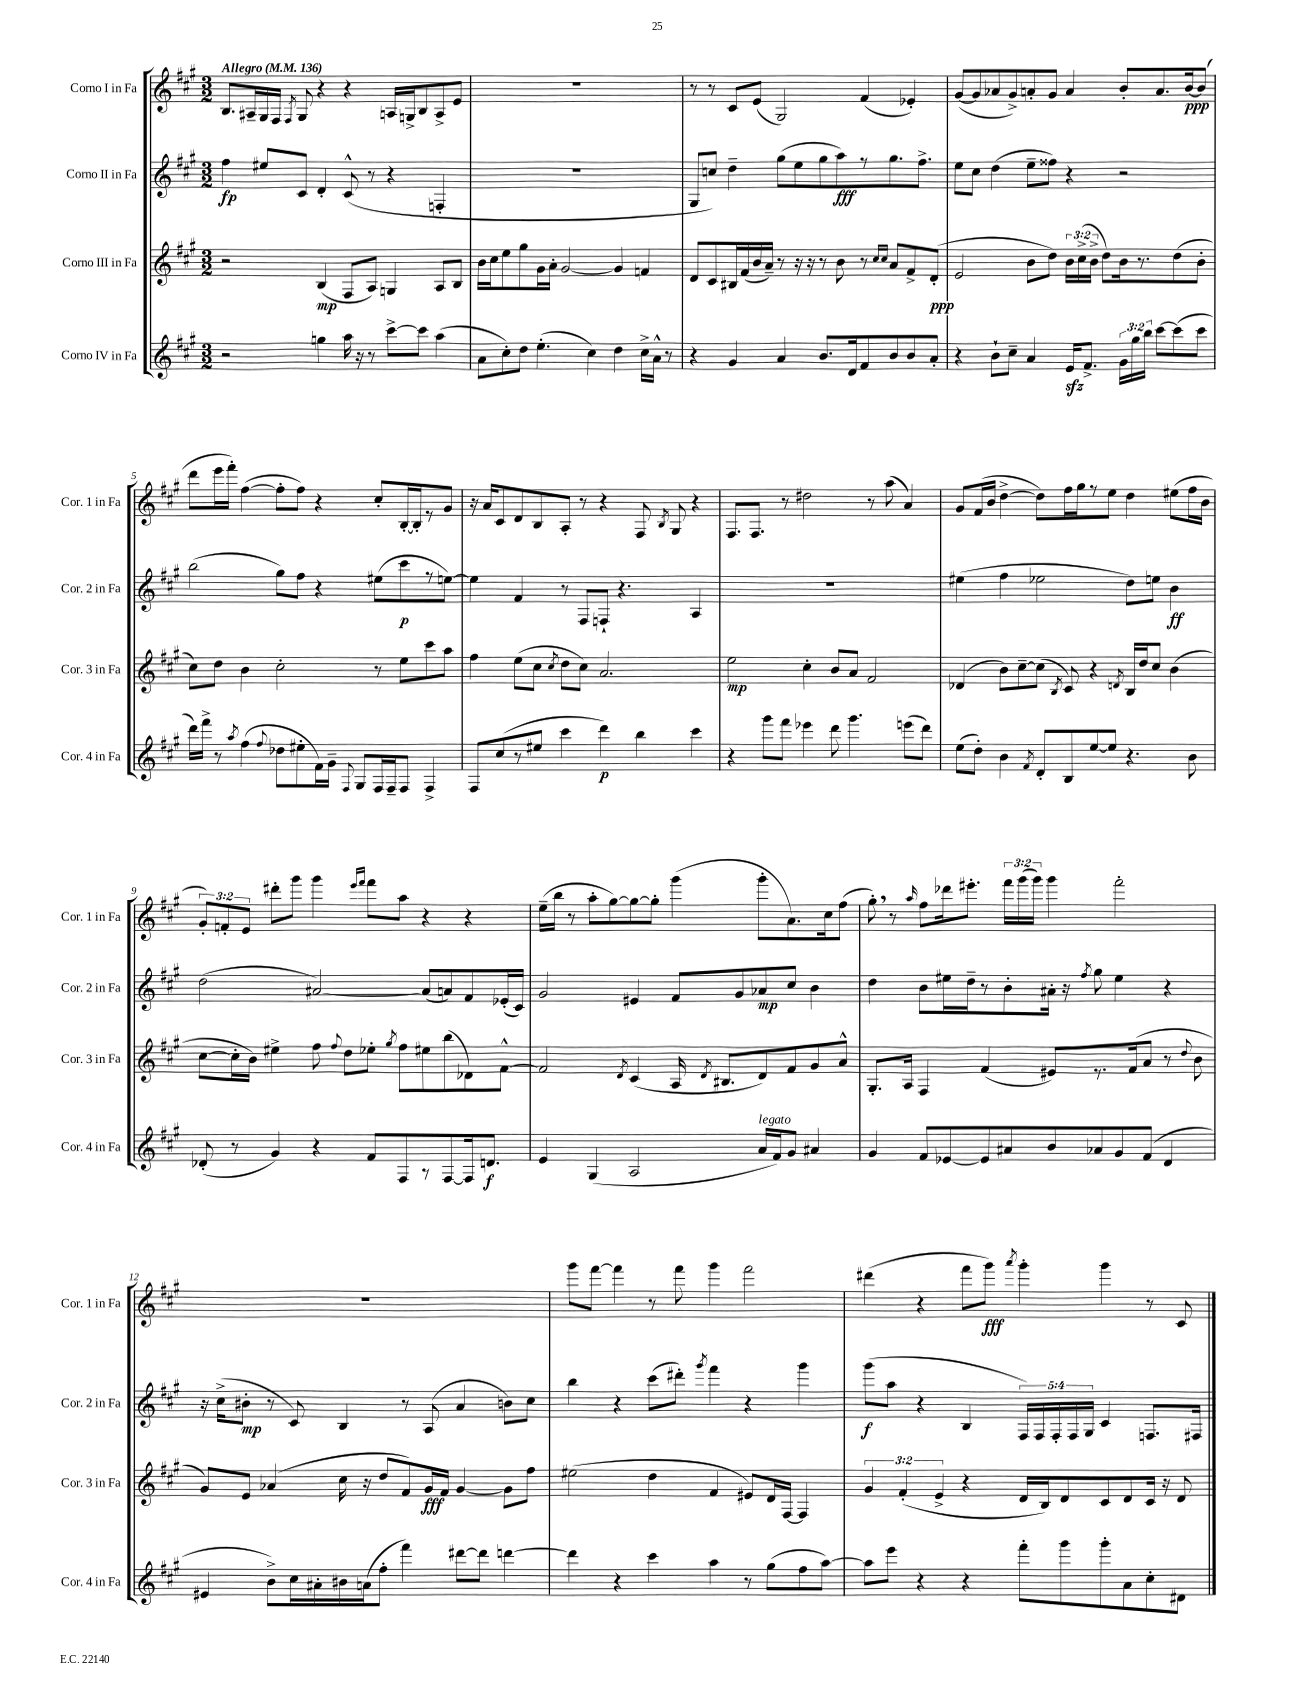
<<
\new StaffGroup <<
\new Staff = "s0" \with { instrumentName = "Corno I in Fa" shortInstrumentName = "Cor. 1 in Fa" } {
    \clef treble \key a \major \numericTimeSignature \time 3/2 \override Staff.TupletNumber.text = #tuplet-number::calc-fraction-text \tempo "Allegro" 4 = 136
    \autoBeamOff b8.[ ais16-- gis16 fis16] \acciaccatura { fis8 } gis8 r4 r4 a16[ g16-> b8 a8-> e'8] |
    R1. |
    r8 r8 cis'8[ e'8]( gis2) fis'4( ees'4-.) |
    gis'8[~( gis'8 aes'8 gis'8->) a'8-. gis'8] a'4 b'8[-. a'8. b'16~\ppp b'8]( |
    d'''8[ e'''16 fis'''16]-.) fis''4~( fis''8[-. fis''8]) r4 cis''8[-. b16~-. b16-. r8 gis'8] |
    r16 a'16[ cis'8 d'8 b8 a8]-. r8 r4 fis8 \acciaccatura { b8 } gis8 r4 |
    fis8.[ fis8.] r8 dis''2 r8 a''8( a'4) |
    gis'8[ fis'16( b'16] d''4~-> d''8[) fis''16 gis''16 r8 e''8] d''4 eis''8[( fis''16 b'16] |
    \tuplet 3/2 { gis'8[-.) f'8-. e'8] } dis'''8[-. gis'''8] gis'''4 \grace { e'''16[ fis'''16] } fis'''8[ a''8] r4 r4 |
    e''16[--( b''16] r8 a''8[-. gis''8~) gis''8~ gis''8]-. gis'''4( gis'''8[-. a'8.) cis''16 fis''8]( |
    gis''8-.) \breathe r8 \grace { a''16 } fis''8[ des'''16 eis'''8.]-. \tuplet 3/2 { fis'''16[ gis'''16( gis'''16]) } gis'''4 fis'''2-. |
    R1. |
    gis'''8[ fis'''8]~ fis'''4 r8 fis'''8 gis'''4 fis'''2 |
    dis'''4( r4 fis'''8[ gis'''8]\fff) \acciaccatura { a'''8 } gis'''4-. gis'''4 r8 cis'8 \bar "|." |
}
\new Staff = "s1" \with { instrumentName = "Corno II in Fa" shortInstrumentName = "Cor. 2 in Fa" } {
    \clef treble \key a \major \numericTimeSignature \time 3/2 \override Staff.TupletNumber.text = #tuplet-number::calc-fraction-text
    \autoBeamOff fis''4\fp eis''8[ cis'8] d'4-. cis'8-^( r8 r4 f4-. |
    R1. |
    gis8[ c''8]) d''4-- gis''8[( e''8 gis''8 a''8\fff) r8 gis''8. fis''8.]-> |
    e''8[ cis''8] d''4( e''8[-- fisis''8]) r4 r2 |
    b''2( gis''8[) fis''8] r4 eis''8[( cis'''8\p r8 e''8]~) |
    e''4 fis'4 r8 fis8[ f8]-! r4. a4 |
    R1. |
    eis''4( fis''4 ees''2 d''8[) e''8] b'4\ff |
    d''2( ais'2~) ais'8[( a'8) fis'8 ees'16-.( cis'16]) |
    gis'2 eis'4 fis'8[ gis'8 aes'8\mp cis''8] b'4 |
    d''4 b'8[ eis''16 d''16-- r8 b'8-. ais'16]-. r16 \acciaccatura { fis''8 } gis''8 eis''4 r4 |
    r16 cis''16[->( bis'8]-.\mp r8 cis'8) b4 r8 a8( a'4 b'8[) cis''8] |
    b''4 r4 cis'''8[( dis'''8]-.) \acciaccatura { gis'''8 } fis'''4 r4 gis'''4 |
    gis'''8[\f( a''8] r4 b4 \tuplet 5/4 { fis16[) fis16 fis16-. fis16 gis16] } cis'4 f8.[ fis16] \bar "|." |
}
\new Staff = "s2" \with { instrumentName = "Corno III in Fa" shortInstrumentName = "Cor. 3 in Fa" } {
    \clef treble \key a \major \numericTimeSignature \time 3/2 \override Staff.TupletNumber.text = #tuplet-number::calc-fraction-text
    \autoBeamOff r2 b4\mp( fis8[ a8]) g4 a8[ b8] |
    b'16[ cis''16 e''8 gis''8 gis'16 a'16]-. gis'2~ gis'4 f'4 |
    d'8[ cis'8 bis16 fis'16( b'16 a'16]--) r8 r16 r16 r8 b'8 r8 \grace { cis''16[ cis''16] } a'8[ fis'8-> d'8]-.\ppp( |
    e'2 b'8[ d''8]) \tuplet 3/2 { b'16[ cis''16->( b'16]-> } d''8[) b'16 r8. d''8( b'8]-. |
    cis''8[) d''8] b'4 cis''2-. r8 e''8[ cis'''8 a''8] |
    fis''4 e''8[( cis''8] \acciaccatura { cis''8 } d''8[ cis''8]) a'2. |
    e''2\mp cis''4-. b'8[ a'8] fis'2 |
    des'4( b'8[) cis''8~-- cis''8]( \acciaccatura { b8 } cis'8) r4 \acciaccatura { d'8 } b16[ d''16 cis''8] b'4( |
    cis''8[~ cis''16-. b'16]) eis''4-> fis''8 \appoggiatura { fis''8 } d''8[ ees''8]-. \acciaccatura { gis''8 } fis''8[ eis''8 b''8( des'8) fis'8]~-^ |
    fis'2 \acciaccatura { d'8 } cis'4( a16 \acciaccatura { d'8 } bis8.[ d'8) fis'8 gis'8 a'8]-^ |
    gis8.[-. a16] fis4 fis'4( eis'8[) r8. fis'16( a'8] r8 \appoggiatura { d''8 } b'8 |
    gis'8[) e'8] aes'4( cis''16 r16 d''8[ fis'8) gis'16\fff fis'16] gis'4~ gis'8[ fis''8] |
    eis''2( d''4 fis'4 eis'8[) d'16 fis16]~ fis4 |
    \tuplet 3/2 { gis'4 fis'4-.( e'4-> } r4 d'16[ b16) d'8 cis'8 d'8 cis'16] r16 d'8 \bar "|." |
}
\new Staff = "s3" \with { instrumentName = "Corno IV in Fa" shortInstrumentName = "Cor. 4 in Fa" } {
    \clef treble \key a \major \numericTimeSignature \time 3/2 \override Staff.TupletNumber.text = #tuplet-number::calc-fraction-text
    \autoBeamOff r2 g''4 a''16 r16 r8 cis'''8[~-> cis'''8] a''4( |
    a'8[ cis''8-.) d''8] e''4.-.( cis''4) d''4 cis''16[-> a'16]-^ r8 |
    r4 gis'4 a'4 b'8.[ d'16 fis'8 b'8 b'8 a'8]-. |
    r4 b'8[-! cis''8]-- a'4 e'16[\sfz fis'8.]-> \tuplet 3/2 { gis'16[ gis''16 b''16] } cis'''8[~ cis'''8( cis'''8] |
    d'''16[) fis'''16]-> r8 \acciaccatura { a''8 } fis''4( \appoggiatura { fis''8 } des''8[ eis''8-. fis'16) gis'16]-- \appoggiatura { fis8 } gis8[ fis16 fis16-- fis8] fis4-> |
    fis8[ cis''8( r8 eis''8] cis'''4 d'''4\p) b''4 cis'''4 |
    r4 gis'''8[ fis'''8] ees'''4 d'''8 gis'''4. e'''8[( d'''8]) |
    e''8[( d''8]-.) b'4 \acciaccatura { fis'8 } d'8[-. b8 e''8~ e''8] r4. b'8 |
    des'8-.( r8 gis'4) r4 fis'8[ fis8 r8 fis8~ fis16 d'8.]\f |
    e'4 gis4( a2 a'16[^\markup { \italic "legato" } fis'16) gis'8] ais'4 |
    gis'4 fis'8[ ees'8~ ees'8 ais'8 b'8 aes'8 gis'8 fis'8]( d'4 |
    eis'4 b'8[->) cis''16 ais'16-. bis'16 a'16( fis''8]-. fis'''4) dis'''8[~ dis'''8] d'''4~ |
    d'''4 r4 cis'''4 a''4 r8 gis''8[( fis''8 a''8]~) |
    a''8[ e'''8] r4 r4 fis'''8[-. gis'''8 gis'''8-. a'8 cis''8-. dis'8] \bar "|." |
}
>>
>>
